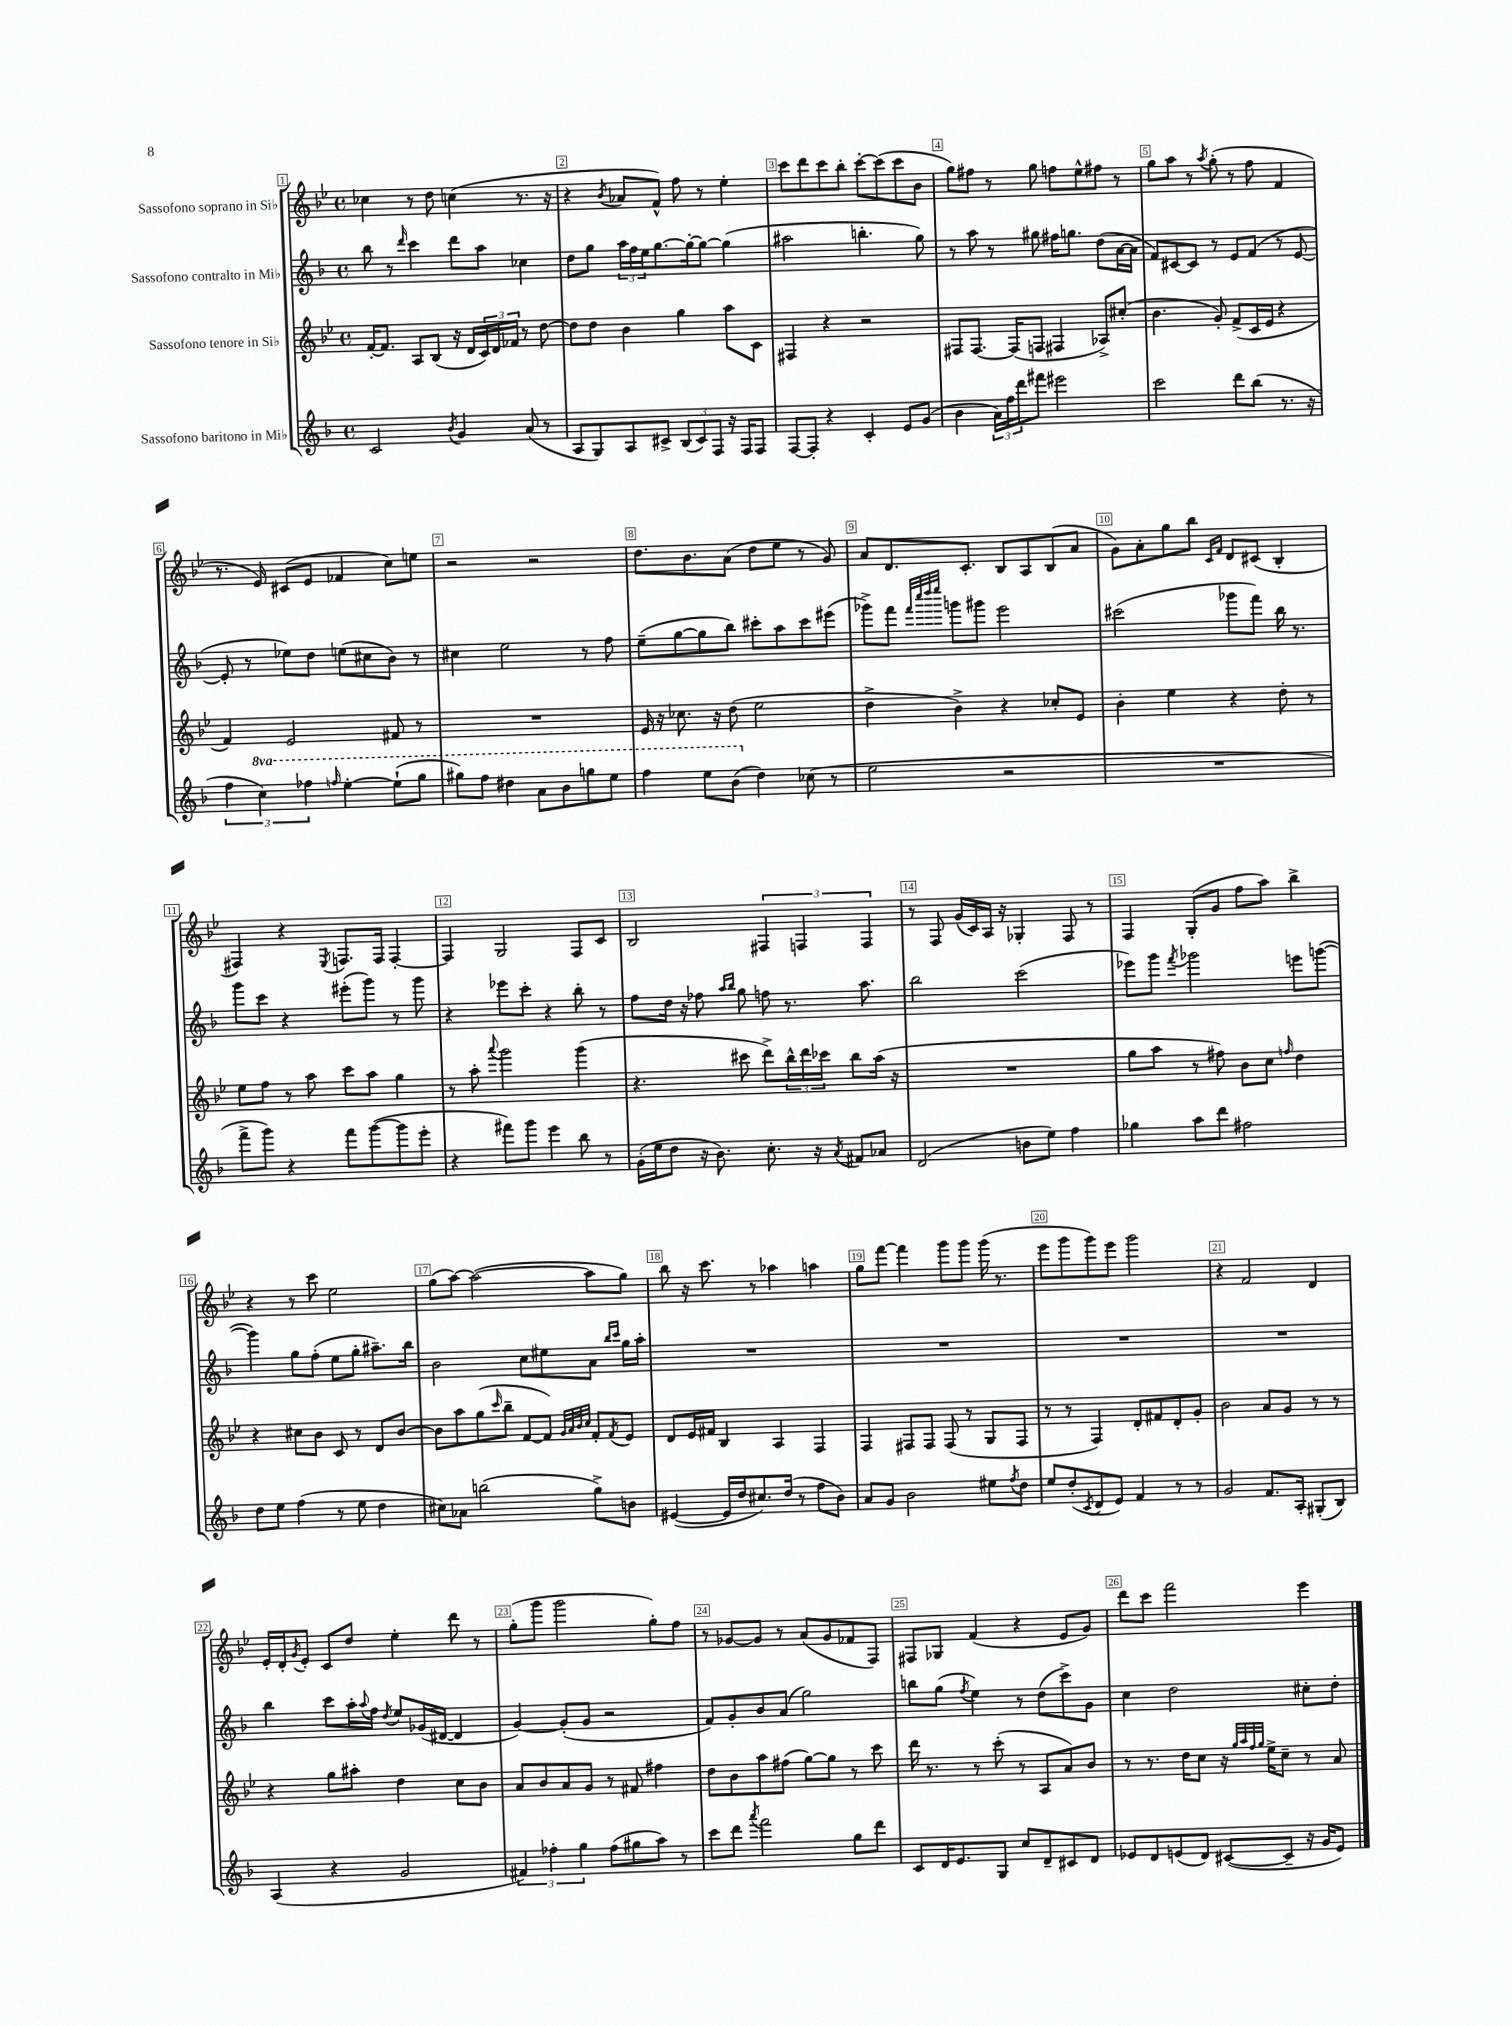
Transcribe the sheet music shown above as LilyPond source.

<<
\new StaffGroup <<
\new Staff = "s0" \with { instrumentName = "Sassofono soprano in Sib" } {
    \clef treble \key bes \major \defaultTimeSignature \time 4/4
    ces''4 r8 d''8 c''4( r8. r16 |
    r4 \acciaccatura { bes'8 } aes'8 f'8-^) f''8 r8 ees''4-. |
    c'''8 d'''8 c'''8 bes''8-. c'''8~-. c'''8( c'''8 bes'8 |
    g''8) fis''8 r8 g''8 f''8 ees''8-^ fis''8 r8 |
    g''8 a''8 r8 \acciaccatura { a''8 } g''8-.( r8 f''8 f'4 |
    r8. ees'16) cis'8( ees'8 fes'4 c''8) e''8 |
    r2 r2 |
    d''8. bes'8. a'8( d''8 ees''8 r8 g'8) |
    a'8 d'8. c'8.-. bes8 a8 bes8( a'8 |
    g'8) a'8-. g''8 bes''8 \grace { c'16 f'16 } d'8 cis'8( bes4-. |
    fis4) r4 \acciaccatura { ees8 } f8. f16 f4~-. |
    f4 g2 f8 c'8 |
    bes2 \tuplet 3/2 { fis4 f4 f4 } |
    r8 f8 g'16( c'16) a16 r16 ges4-. f8 r8 |
    f4 g8-.( g'8 f''8 a''8) bes''4-> |
    r4 r8 c'''8 ees''2 |
    g''8( a''8~) a''2~( a''8 g''8) |
    bes''8 r16 c'''8. r8 aes''4 a''4 |
    g''8 f'''8~ f'''4 g'''8 g'''8 g'''16( r8. |
    ees'''8 g'''8 g'''8) ees'''8 g'''2 |
    r4 f'2 d'4 |
    ees'16-. d'16-. \acciaccatura { g'8 } ees'8-. c'8 d''8 ees''4-. d'''8 r8 |
    g''8-.( g'''8 g'''2 g''8-.) f''8 |
    r8 ges'8~ ges'8 r8 a'8( ges'8 fes'8 f8) |
    fis8 ges8 f'4( r4 ees'8 g'8) |
    d'''8 c'''8 f'''2 ees'''4 \bar "|." |
}
\new Staff = "s1" \with { instrumentName = "Sassofono contralto in Mib" } {
    \clef treble \key f \major \defaultTimeSignature \time 4/4
    bes''8 r8 \grace { d'''16 } c'''4 d'''8 a''8 ces''4 |
    d''8 g''8 \tuplet 3/2 { a''16 f''16 e''16 } g''8.~ g''16~-. g''8~ g''4( |
    ais''2 b''4.-. g''8) |
    r8 a''8 r8 gis''8 fis''16 g''8. d''8( a'16~ a'16 |
    f'8) cis'8~ cis'8 r8 e'8 f'8( r8 e'8~ |
    e'8-. r8 ees''8) d''8 e''8( cis''8 bes'8) r8 |
    cis''4 e''2 r8 f''8 |
    e''8--( g''8~ g''8 bes''8) cis'''8-. a''8 cis'''8 eis'''8( |
    ges'''8->) f'''8 \grace { f'''32 c''''32 d''''32 e''''32 } g'''8 gis'''8 e'''2 |
    cis'''2( ges'''8 f'''8) bes''16 r8. |
    g'''8 c'''8 r4 eis'''8-.( g'''8) r8 g'''8 |
    r4 ees'''8 c'''8-. r4 bes''8-. r8 |
    f''8 d''16 r16 fes''8 \grace { a''16 bes''16 } g''8 f''8 r8. a''8. |
    bes''2 c'''2( |
    ees'''8) g'''8 \acciaccatura { f'''8 } ges'''2 e'''8 g'''8~( |
    g'''4) g''8 f''8-.( e''8 g''8-. ais''8.--) bes''16 |
    bes'2 c''8 eis''8 a'8 \grace { bes''16 c'''16 } g''16 a''16-. |
    R1 |
    R1 |
    R1 |
    R1 |
    bes''4 c'''8 a''16-. \appoggiatura { a''8 } f''16 \acciaccatura { d''8 } e''8 ges'16( dis'16~ dis'4 |
    g'4~) g'8-.( g'8 r2 |
    f'8) g'8-. bes'8 a'8( g''2) |
    b''8 g''8( \acciaccatura { f''8 } e''4) r8 d''8( c'''8->) g'8 |
    c''4 d''2 cis''8-. d''8-. \bar "|." |
}
\new Staff = "s2" \with { instrumentName = "Sassofono tenore in Sib" } {
    \clef treble \key bes \major \defaultTimeSignature \time 4/4
    f'16~-. f'8. a8 bes8( r16 d'16 \tuplet 3/2 { c'16) d'16 fes'16 } r8 d''8~ |
    d''8 d''8 bes'4 g''4 a''8 c'8 |
    fis4 r4 r2 |
    fis8 fis8.~ fis16( f8 fis4 aes8->) cis''8-.( |
    bes'4. g'8-.) f'8->( c'16 ees'16 r4 |
    f'4) ees'2 fis'8 r8 |
    R1 |
    ees'16 r16 ces''8. r16 d''8( ees''2 |
    d''4-> bes'4->) r4 ces''8-. ees'8 |
    bes'4-. ees''4 r4 d''8-. r8 |
    ees''8 f''8 r8 a''8 c'''8 a''8 g''4 |
    r8 a''8-. \appoggiatura { a'''8 } g'''2 g'''4( |
    r4. cis'''8 d'''8->) \tuplet 3/2 { bes''16-^ d'''16 ces'''16 } bes''8 a''16( r16 |
    R1 |
    g''8 a''8 r8 fis''8) bes'8 c''8 \grace { f''16 } d''4 |
    r4 cis''8 bes'8 c'8 r8 d'8 bes'8~ |
    bes'8 a''8 g''8( \grace { c'''16 } bes''8-- f'8~ f'8) \grace { g'32 a'32 bes'32 c''32 } f'8-. \acciaccatura { f'8 } ees'8 |
    d'8 ees'16 fis'16 bes4 a4 f4 |
    f4 fis8 fis8 fis8( r8 g8 fis8 |
    r8 r8 f4) d'8-. fis'8 d'8-. g'8-. |
    bes'2 a'8 g'8 r8 r8 |
    r4 g''8 ais''8-. d''4 c''8 bes'8 |
    a'8 bes'8 a'8 g'8 r8 fis'8 fis''4 |
    d''8 bes'8 a''8 fis''8( g''8~) g''8 r8 c'''8 |
    d'''16 r8. r8 c'''8-.( r8 a8 a'8) bes'8 |
    r8 r8. d''16 c''8 r16 \grace { g''32 a''32 f''32 g''32 } ees''16-> c''8-- r8 a'8 \bar "|." |
}
\new Staff = "s3" \with { instrumentName = "Sassofono baritono in Mib" } {
    \clef treble \key f \major \defaultTimeSignature \time 4/4 \set Staff.ottavationMarkups = #ottavation-simple-ordinals
    c'2 \acciaccatura { bes'8 } g'4 a'8( r8 |
    a8 g8) a8 cis'8-> \tuplet 3/2 { bes8( cis'8) f8 } r16 f16 f8 |
    f8~ f8-. r4 c'4-. e'8 g'8( |
    bes'4 \tuplet 3/2 { a'16) f''16 d'''16 } fis'''8 eis'''2 |
    c'''2 d'''8 bes''8( r8. r16 |
    \tuplet 3/2 { f''4 \ottava #1 c'''4) fes'''4 } \grace { f'''16 } e'''4~-. e'''8-!( g'''8 |
    gis'''8) f'''8 dis'''4 a''8 bes''8 g'''8 e'''8 |
    f'''4 e'''8 bes''8( \ottava #0 d''4) ces''8( r8 |
    e''2 r2 |
    R1 |
    f'''8-> g'''8) r4 f'''8 g'''8~( g'''8 e'''8-. |
    r4 fis'''8) g'''8 e'''4 bes''8 r8 |
    g'16-.( e''16 d''8 r16 bes'8.) c''8.-. r16 \acciaccatura { a'8 } fis'8 aes'8 |
    d'2( b'8 e''8) f''4 |
    ges''4 a''8 d'''8 fis''2 |
    d''8 e''8 f''4( r8 e''8 d''4 |
    cis''8) aes'8 b''2( g''8->) b'8 |
    eis'4~( eis'16 d''16 cis''8.) d''16( r8 f''8 bes'8) |
    a'8 g'8 bes'2 eis''8 \acciaccatura { f''8 } d''8 |
    e''8 d''8-.( \acciaccatura { c'8 } d'8 e'8) f'4 r8 r8 |
    g'2 f'8. a16-. gis8-.( bes8) |
    a4( r4 g'2 |
    \tuplet 3/2 { fis'4) fes''4-. g''4 } fes''8( gis''8 a''8) r8 |
    c'''8 d'''8 \acciaccatura { a'''8 } f'''2 g''8 d'''8 |
    c'8 d'16 e'8. g8 c''8 d'8-- cis'8 d'8 |
    ees'8 d'8 e'8( d'8) cis'8~( cis'8-- r16 g'16 e'8) \bar "|." |
}
>>
>>
\layout { \context { \Score \override BarNumber.break-visibility = ##(#f #t #t) barNumberVisibility = #all-bar-numbers-visible \override BarNumber.stencil = #(make-stencil-boxer 0.1 0.3 ly:text-interface::print) } }
